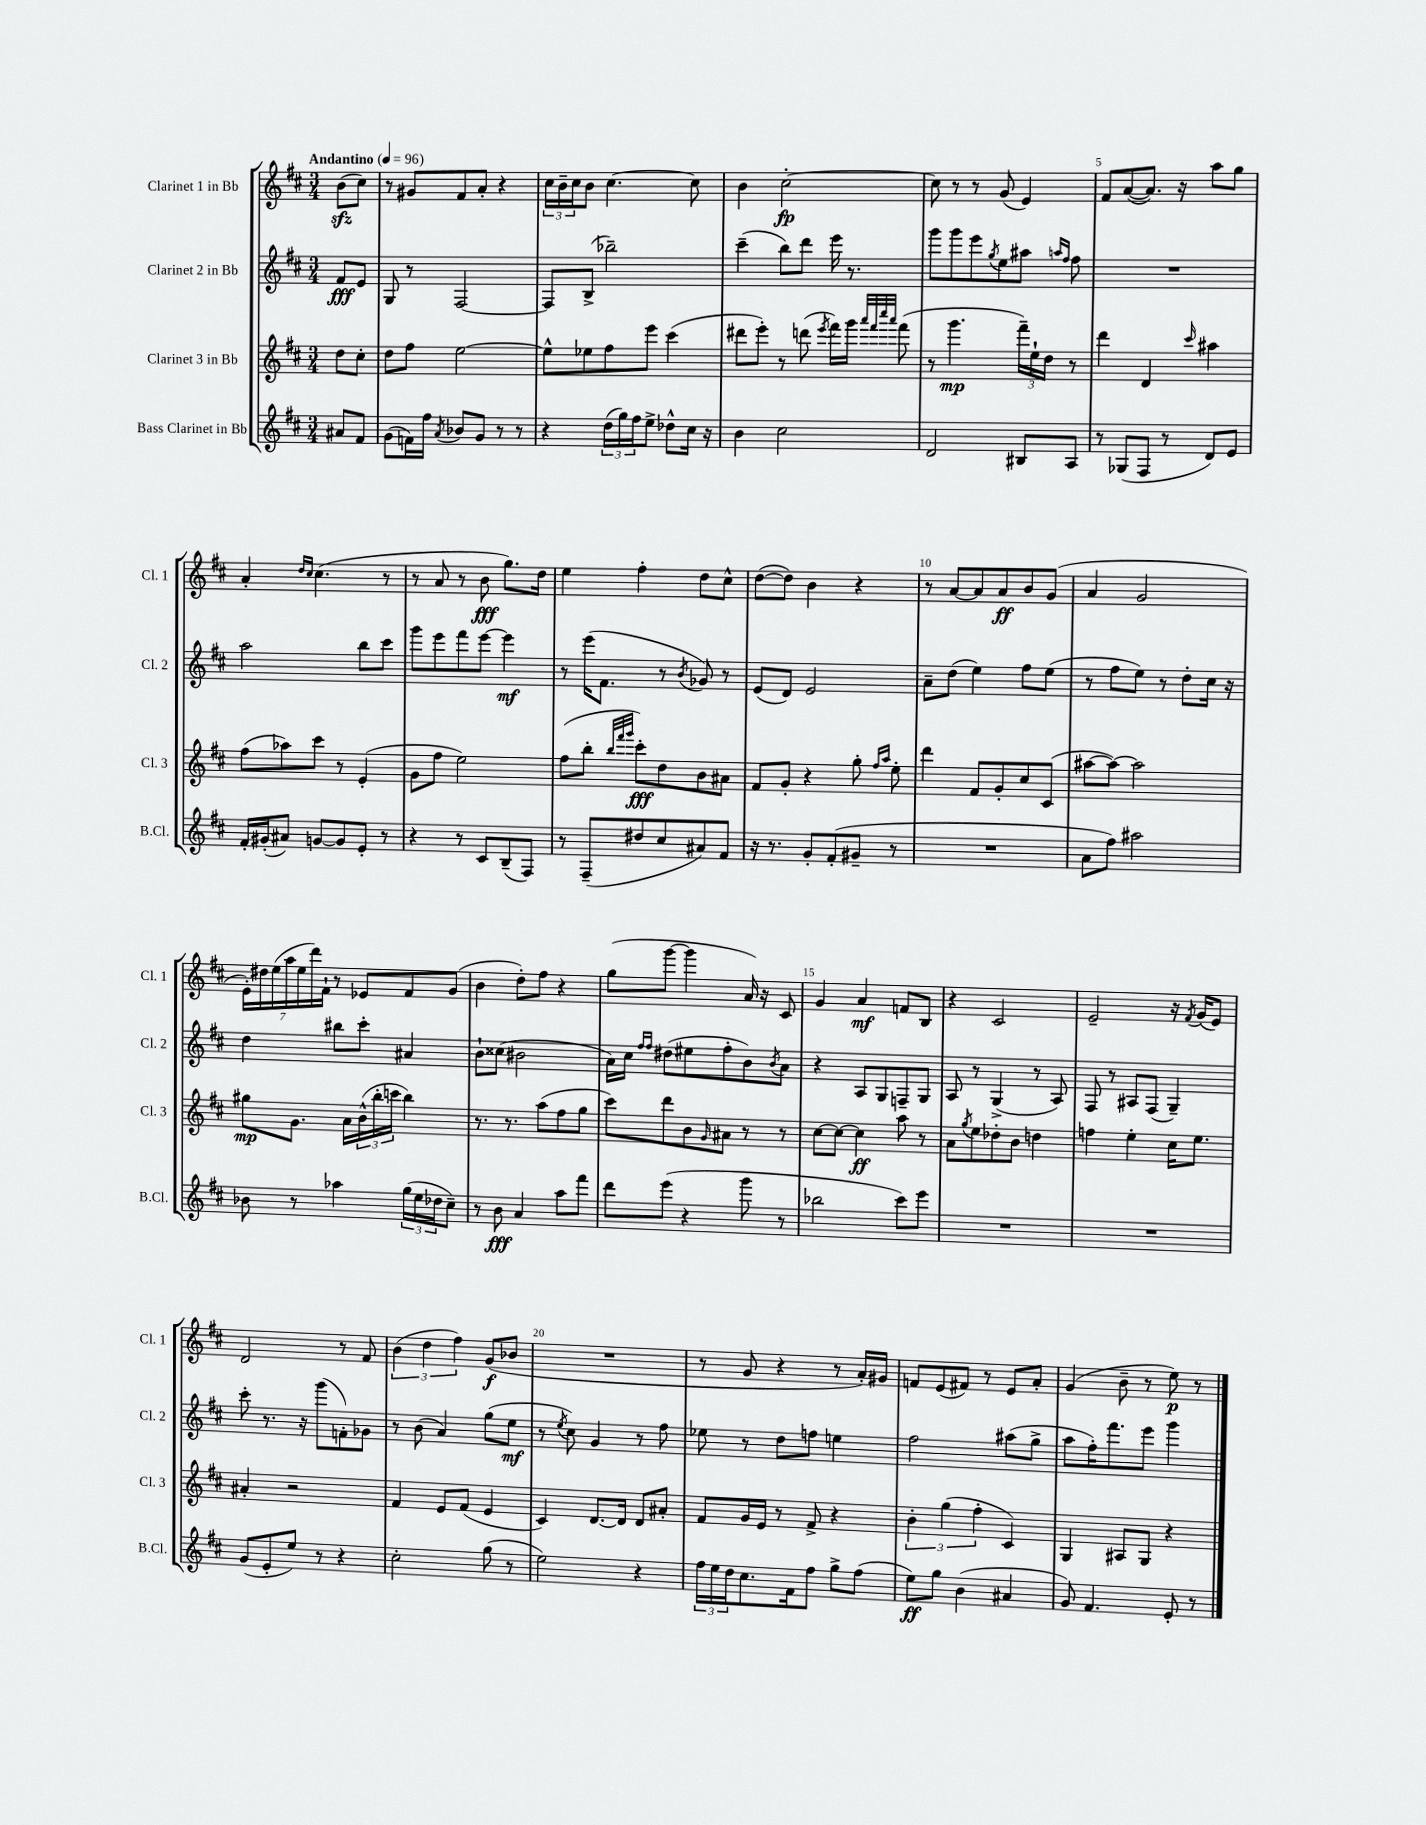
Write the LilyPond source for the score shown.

<<
\new StaffGroup <<
\new Staff = "s0" \with { instrumentName = "Clarinet 1 in Bb" shortInstrumentName = "Cl. 1" } {
    \clef treble \key d \major \numericTimeSignature \time 3/4 \partial 4 \tempo "Andantino" 4 = 96
    b'8\sfz( cis''8) |
    r8 gis'8 fis'8 a'8-. r4 |
    \tuplet 3/2 { cis''16 b'16-- cis''16 } b'8 cis''4.~ cis''8 |
    b'4 cis''2~-.\fp |
    cis''8 r8 r8 g'8( e'4) |
    fis'8 a'8~( a'8.) r16 a''8 g''8 |
    a'4-. \grace { d''16 cis''16 } cis''4.( r8 |
    r8 a'8 r8 b'8\fff g''8.) d''16 |
    e''4 fis''4-. d''8 cis''8-^ |
    d''8~( d''8) b'4 r4 |
    r8 a'8~ a'8 a'8\ff b'8 g'8( |
    a'4 g'2 |
    \tuplet 7/4 { e'16-.) dis''16 e''16( a''16 e''16 d'''16) fis'16-! } r8 ees'8 fis'8 g'8( |
    b'4 d''8-.) fis''8 r4 |
    g''8( g'''8~ g'''4 a'16) r16 cis'8 |
    g'4 a'4\mf f'8 b8 |
    r4 cis'2 |
    e'2-- r16 \acciaccatura { fis'8 } g'16( e'8) |
    d'2 r8 fis'8 |
    \tuplet 3/2 { b'4( d''4 fis''4) } g'8\f( bes'8 |
    R2. |
    r8 g'8 r4 r8 a'16-.) gis'16 |
    f'8 e'8( fis'8) r8 e'8 a'8-. |
    g'4( b'8-- r8 e''8\p) r8 \bar "|." |
}
\new Staff = "s1" \with { instrumentName = "Clarinet 2 in Bb" shortInstrumentName = "Cl. 2" } {
    \clef treble \key d \major \numericTimeSignature \time 3/4 \partial 4
    fis'8\fff e'8 |
    g8 r8 fis2~ |
    fis8 b8->( bes''2--) |
    cis'''4--( b''8) d'''8 e'''16 r8. |
    g'''8 g'''8 e'''8 \acciaccatura { g''8 } e''8 ais''8 \grace { a''16 fis''16 } fis''8 |
    R2. |
    a''2 b''8 cis'''8 |
    g'''8 e'''8 fis'''8 e'''8~ e'''4\mf |
    r8 e'''16( fis'8. r8 \acciaccatura { b'8 } ges'8) r8 |
    e'8( d'8) e'2 |
    a'8-- d''8( e''4) fis''8 e''8( |
    r8 fis''8 e''8) r8 d''8-. cis''16 r16 |
    d''4 bis''8 cis'''8-. ais'4 |
    b'8-! cisis''8( bis'2 |
    a'16) cis''16 \grace { fis''16 fis''16 } dis''8( eis''8 fis''8-. b'8) \acciaccatura { b'8 } a'8 |
    r4 a8 g8 f8-- g8 |
    a8 r8 g4->( r8 a8) |
    fis8 r8 ais8 fis8( g4--) |
    cis'''8-. r8. r16 g'''8( f'8-.) ges'8 |
    r8 b'8( a'4) g''8( e''8\mf |
    r8 \acciaccatura { e''8 } cis''8) g'4 r8 fis''8 |
    ees''8 r8 d''8 f''8 e''4 |
    fis''2 ais''8( g''8-> |
    a''8 fis''16-.) fis'''8. e'''8 g'''4 \bar "|." |
}
\new Staff = "s2" \with { instrumentName = "Clarinet 3 in Bb" shortInstrumentName = "Cl. 3" } {
    \clef treble \key d \major \numericTimeSignature \time 3/4 \partial 4
    d''8 cis''8-. |
    d''8 fis''8 e''2~ |
    e''8-^ ees''8 fis''8 e'''8 cis'''4( |
    dis'''8 e'''8-.) r8 d'''8( \acciaccatura { e'''8 } fis'''16) g'''16 \grace { a'''32 fis'''32 cis''''32 a'''32 } fis'''8( |
    r8 g'''4.\mp \tuplet 3/2 { fis'''16--) e''16-! d''16 } r8 |
    d'''4 d'4 \grace { cis'''16 } ais''4 |
    fis''8( aes''8) cis'''8 r8 e'4-.( |
    g'8 fis''8 e''2) |
    fis''8( b''8-. \grace { b''32 fis'''32 g'''32 } cis'''8-.\fff) d''8 b'8 ais'8 |
    fis'8 g'8-. r4 g''8-. \grace { fis''16 a''16 } e''8-. |
    d'''4 fis'8 g'8-. cis''8 cis'8( |
    ais''8~ ais''8~) ais''2 |
    gis''8\mp g'8. a'16 \tuplet 3/2 { b'16-^( b''16-. c'''16 } b''4) |
    r8. r8. a''8( fis''8 g''8 |
    cis'''8) d'''8 b'8 \grace { g'16 } ais'8 r8 r8 |
    cis''8~ cis''8~ cis''4\ff a''8 r8 |
    a'8 \acciaccatura { g''8 } e''8 des''8-. b'8 d''4 |
    f''4 e''4-. cis''16 e''8. |
    ais'4-. r2 |
    fis'4 e'8 fis'8( e'4 |
    cis'4) d'8.~ d'16 d'8 ais'8-. |
    fis'8 g'16 e'16 r8 fis'8-> r4 |
    \tuplet 3/2 { b'4-. g''4( fis''4-. } cis'4) |
    g4 ais8 g8 r4 \bar "|." |
}
\new Staff = "s3" \with { instrumentName = "Bass Clarinet in Bb" shortInstrumentName = "B.Cl." } {
    \clef treble \key d \major \numericTimeSignature \time 3/4 \partial 4
    ais'8 fis'8 |
    g'8( f'16) fis''16 \acciaccatura { a'8 } bes'8 g'8 r8 r8 |
    r4 \tuplet 3/2 { d''16( g''16) fis''16 } e''8-> des''8-^ cis''16 r16 |
    b'4 cis''2 |
    d'2 bis8 a8 |
    r8 ges8( fis8 r8 d'8) e'8 |
    fis'16-. gis'16-.( ais'8) g'8~ g'8 e'8-. r8 |
    r4 r8 cis'8 b8--( fis8) |
    r8 fis8--( dis''8 cis''8 ais'8) fis'8 |
    r16 r8. g'8-. fis'8-.( gis'8-- r8 |
    R2. |
    a'8 fis''8) ais''2 |
    bes'8 r8 aes''4 \tuplet 3/2 { g''16( e''16 des''16 } cis''8--) |
    r8 b'8\fff a'4 a''8 fis'''8 |
    d'''8 e'''8( r4 g'''8 r8 |
    bes''2 cis'''8) e'''8 |
    R2. |
    R2. |
    g'8( e'8-. e''8) r8 r4 |
    cis''2-. g''8( r8 |
    e''2) r4 |
    \tuplet 3/2 { fis''16 e''16 d''16 } cis''8. fis'16 fis''8 g''8-> fis''8( |
    e''8\ff) g''8 b'4( ais'4 |
    g'8) fis'4. e'8-. r8 \bar "|." |
}
>>
>>
\layout { \context { \Score \override BarNumber.break-visibility = ##(#f #t #t) barNumberVisibility = #(every-nth-bar-number-visible 5) } }
